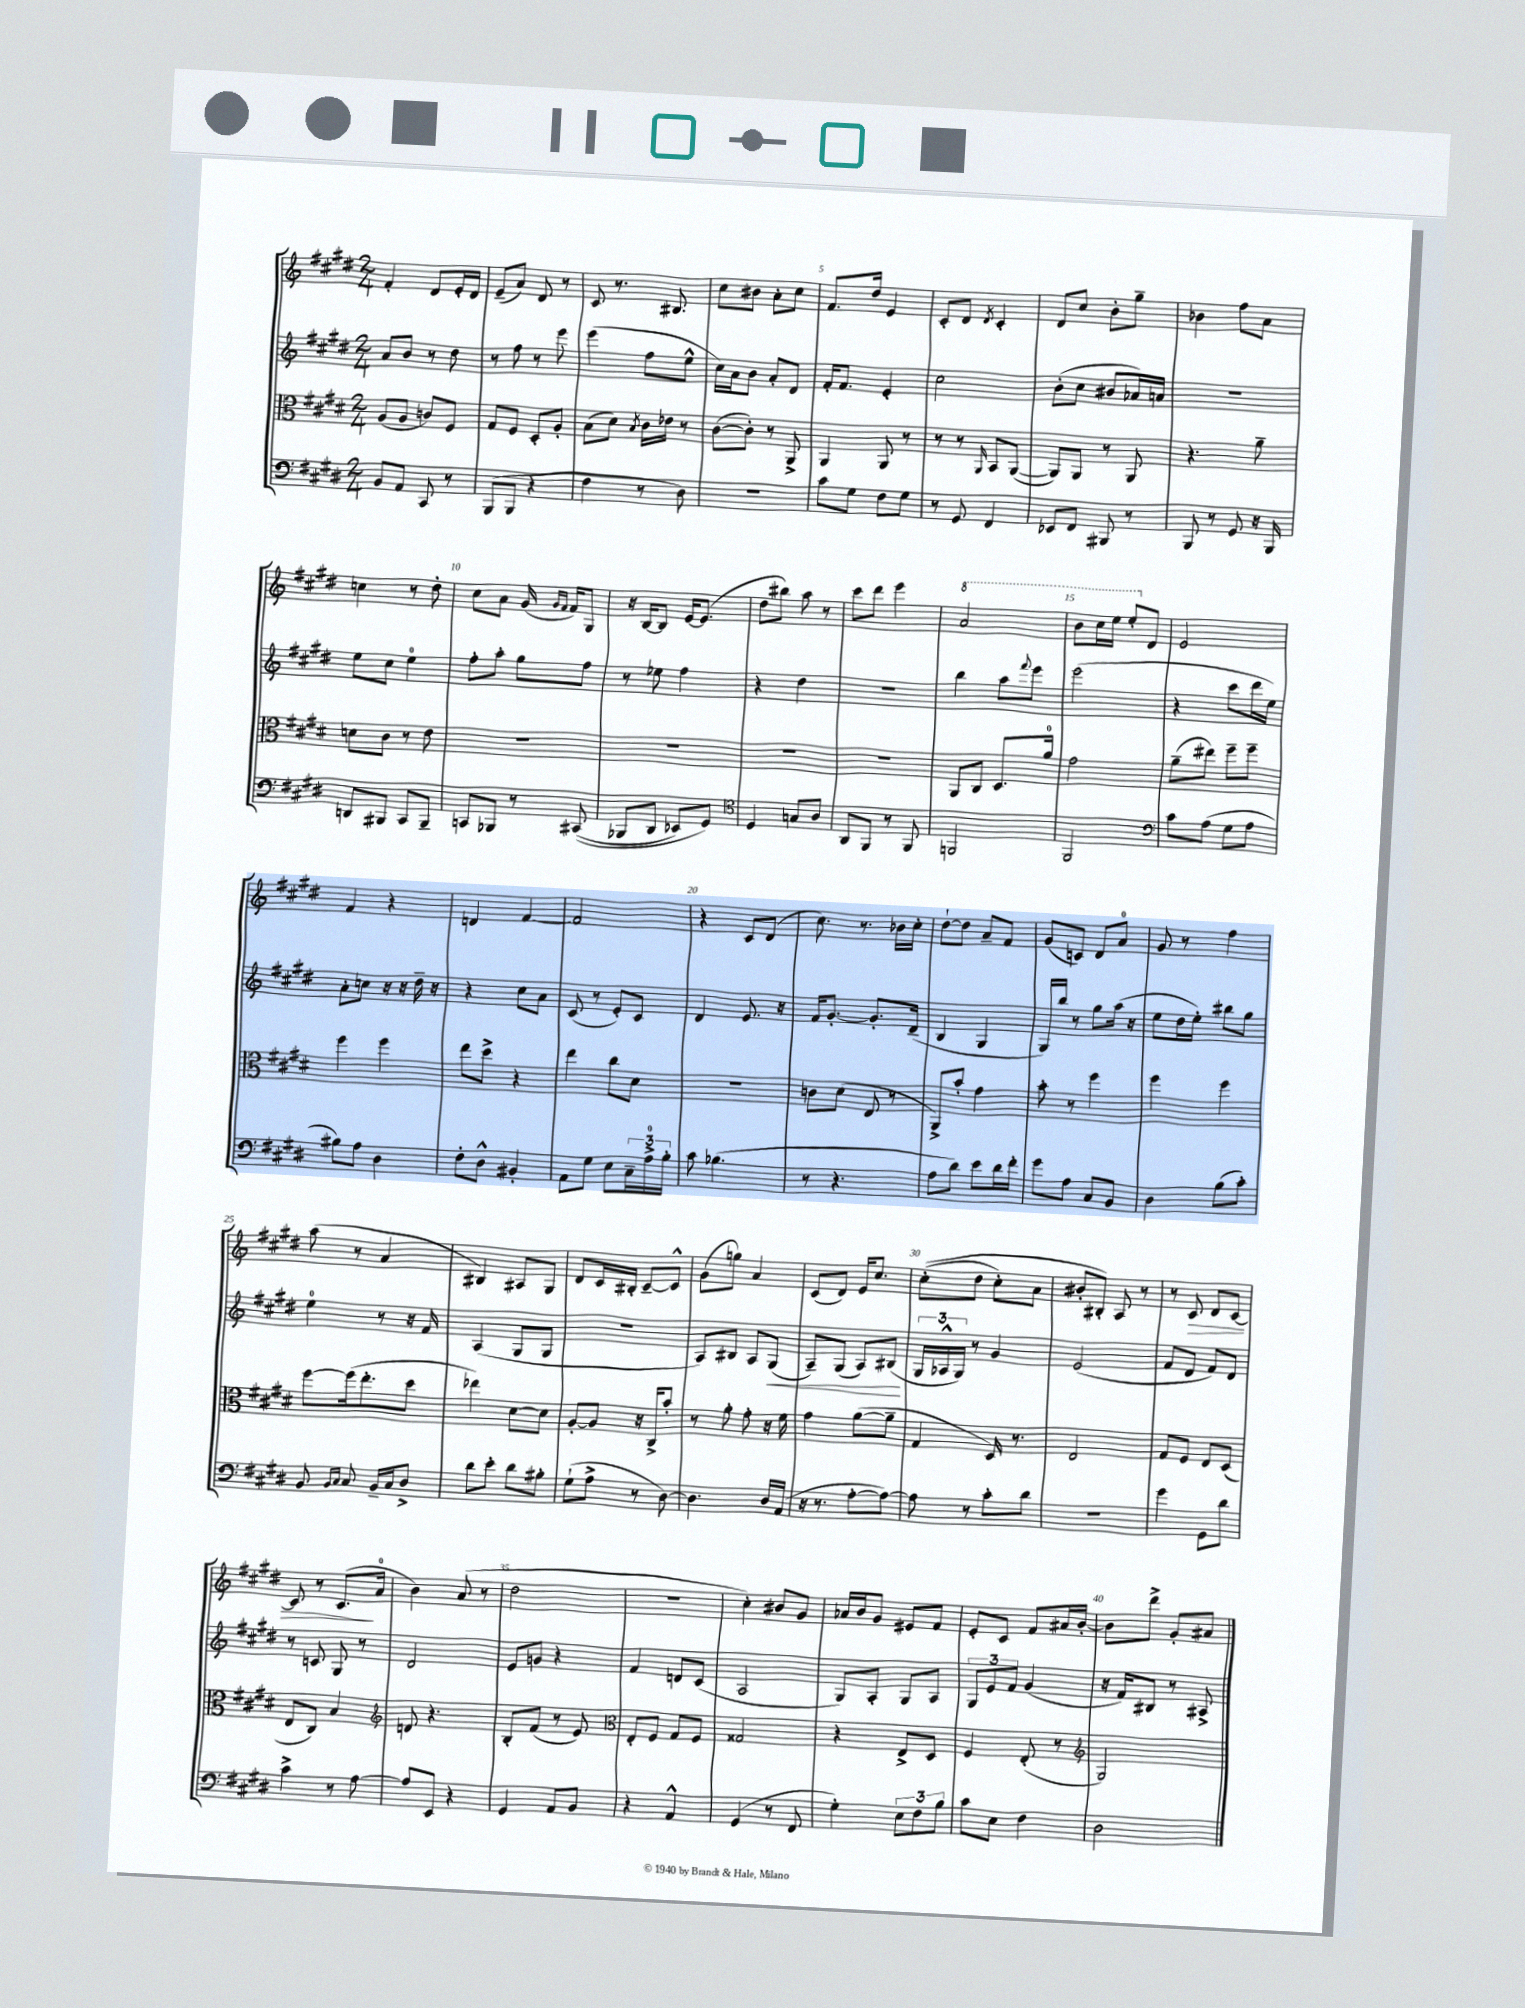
<<
\new StaffGroup <<
\new Staff = "s0" {
    \clef treble \key e \major \numericTimeSignature \time 2/4
    fis'4-. dis'8 e'16-. dis'16 |
    e'8--( a'8) dis'8 r8 |
    cis'8 r8. bis8. |
    cis''8 bis'8 a'8-. cis''8 |
    fis'8. dis''16 e'4 |
    cis'8-. dis'8 \acciaccatura { dis'8 } cis'4-. |
    dis'8 cis''8 b'8-. gis''8-- |
    bes'4 fis''8 a'8 |
    c''4 r8 dis''8-. |
    cis''8 a'8 gis'16( \grace { gis'16 fis'16 } fis'16) gis8 |
    r16 b16~ b8 e'16~ e'8.( |
    dis''8 bis''8) a''8 r8 |
    cis'''8 dis'''8 e'''4 |
    \ottava #1 a''2 |
    b''8 cis'''16 e'''16 e'''8-. \ottava #0 dis'8 |
    e'2 |
    fis'4 r4 |
    d'4 fis'4~ |
    fis'2 |
    r4 cis'8 dis'8( |
    cis''8.) r8. bes'16 cis''16-. |
    dis''8~-! dis''8 a'8-- fis'8 |
    gis'8( c'8) dis'8 a'8-0 |
    gis'8 r8 fis''4 |
    a''8( r8 a'4 |
    bis4) ais8 gis8 |
    dis'8 cis'16 bis16-. cis'8~-- cis'8-^ |
    gis'8( g''8) a'4 |
    cis'8( dis'8) e'16 cis''8. |
    cis''8-.(\( dis''8 cis''8-.) a'8 |
    bis'8-. bis8-.\) a8 r8 |
    r8 cis'8\> dis'8 cis'8~ |
    cis'8 r8 cis'8.\!( a'16-0 |
    b'4) a'8( r8 |
    dis''2 |
    r2 |
    cis''4-.) bis'8 gis'8 |
    aes'16 b'16 gis'8 eis'8 fis'8 |
    e'8-. cis'8 fis'8 ais'16 b'16~-. |
    b'8 dis'''8-> gis'8-. ais'8 \bar "|." |
}
\new Staff = "s1" {
    \clef treble \key e \major \numericTimeSignature \time 2/4
    a'8 b'8 r8 dis''8 |
    r8 fis''8 r8 e'''8 |
    e'''4( fis''8 e''8-^ |
    cis''16) a'16 b'8 a'8-. dis'8 |
    fis'16-. fis'8. e'4-. |
    cis''2 |
    b'8-.( cis''8 bis'8 aes'16) a'16 |
    R2 |
    e''8 cis''8 e''4-0 |
    fis''8-. a''8-. gis''8 fis''8 |
    r8 ees''8 fis''4 |
    r4 dis''4 |
    R2 |
    b''4 a''8 \appoggiatura { fis'''8 } e'''8 |
    e'''2( |
    r4 cis'''8 dis'''16 e''16) |
    a'8-. c''8 r16 r16 dis''16-- r16 |
    r4 cis''8 a'8 |
    cis'8( r8 e'8-.) cis'8 |
    dis'4 e'8. r16 |
    fis'16 gis'8.~-. gis'8.-. dis'16--( |
    b4 gis4 |
    gis16) b''16 r8 gis''8 a''16( r16 |
    e''8 dis''16 e''16-.) bis''8 gis''8 |
    e''4-0 r8 r16 fis'16 |
    a4( gis8 gis8 |
    r2 |
    a8) bis8 a8 gis8\<( |
    a8--) gis8( a8) bis8\!( |
    \tuplet 3/2 { gis16 aes16-^ gis16) } r8 gis'4 |
    e'2( |
    fis'8 dis'8 fis'8) dis'8 |
    r8 c'8 gis8 r8 |
    dis'2 |
    e'8 g'8 r4 |
    fis'4 d'8 cis'8( |
    a2 |
    gis8) a8-. gis8 a8 |
    \tuplet 3/2 { gis8 e'8 fis'8 } gis'4( |
    r16 fis'16) bis8 r8 ais8-> \bar "|." |
}
\new Staff = "s2" {
    \clef alto \key e \major \numericTimeSignature \time 2/4
    a8( a8 c'8) fis8 |
    gis8 fis8 dis8-. a8-. |
    b8( dis'8) \acciaccatura { b8 } cis'16 ees'16 r8 |
    cis'8~( cis'8-.) r8 a,8-> |
    a,4 a,8 r8 |
    r8 r8 \grace { a,16 } b,8 a,8~( |
    a,8) a,8 r8 a,8 |
    r4. a'8-- |
    d'8 cis'8 r8 e'8 |
    R2 |
    R2 |
    R2 |
    R2 |
    a,8 cis8 dis8. a'16-0 |
    gis'2 |
    a'8--( eis''8) fis''8-- fis''8-- |
    fis''4 fis''4 |
    e''8 dis''8-> r4 |
    e''4 cis''8 dis'8 |
    R2 |
    c'8 dis'8( e8 r8 |
    a,8->) b'8-. gis'4 |
    b'8-. r8 fis''4 |
    fis''4 fis''4 |
    fis''8~ fis''16( e''8.-. dis''8 |
    ees''4) dis'8~ dis'8 |
    a8~-. a8 r16 cis16-> b'8-. |
    r8 a'8-. gis'8-. r16 fis'16 |
    gis'4 a'8~( a'8-- |
    gis4 dis16) r8. |
    e2 |
    gis8 fis8 e8 dis8( |
    e8 cis8) b4 |
    \clef treble d'8 r4. |
    b8-. fis'8( r8 e'8) |
    \clef alto e8-. fis8 gis8 fis8 |
    gisis2 |
    r4 e8-> dis8 |
    fis4 e8-.( r8 |
    \clef treble gis2) \bar "|." |
}
\new Staff = "s3" {
    \clef bass \key e \major \numericTimeSignature \time 2/4
    b,8 a,8 cis,8 r8 |
    b,,8( b,,8 r4 |
    fis4 r8 dis8) |
    R2 |
    cis'8 gis8 fis8 gis8 |
    r8 gis,8 fis,4 |
    ees,8 fis,8 bis,,8 r8 |
    b,,8 r8 gis,8 r16 b,,16 |
    d,8 bis,,8 cis,8 bis,,8-- |
    c,8 bes,,8 r8 cis,8(\( |
    bes,,8 dis,8 ees,8) gis,8\) |
    \clef tenor dis4 g8 a8 |
    a,8 fis,8 r8 fis,8 |
    f,2 |
    fis,2 |
    \clef bass cis'8 a8( gis8 a8 |
    bis8) a8 dis4 |
    fis8-. dis8-^ bis,4-. |
    a,8 gis8 e8 \tuplet 3/2 { cis16-- a16-0-> b16-. } |
    cis'8 bes4.( |
    r8 r4. |
    a8 dis'8) e'8 dis'16 fis'16-. |
    gis'8 a8 cis8 b,8 |
    dis4 b8( cis'8-.) |
    b,8 \grace { b,16 cis16 } cis8 b,16-- cis16 dis8-> |
    dis'8 e'8-. dis'8 bis8-. |
    gis8-!( a8-> r8 dis8~) |
    dis4. dis16 a,16( |
    r16 r8. a8~-. a8~) |
    a8 r8 cis'8-. dis'8 |
    r2 |
    gis'4 gis,8 dis'8 |
    cis'4-> r8 a8~ |
    a8 e,8 r4 |
    gis,4 a,8 b,8 |
    r4 a,4-^ |
    gis,4( r8 fis,8 |
    gis4-.) \tuplet 3/2 { e8 fis8 b8 } |
    cis'8 e8 fis4 |
    dis2 \bar "|." |
}
>>
>>
\layout { \context { \Score \override BarNumber.break-visibility = ##(#f #t #t) barNumberVisibility = #(every-nth-bar-number-visible 5) } }
